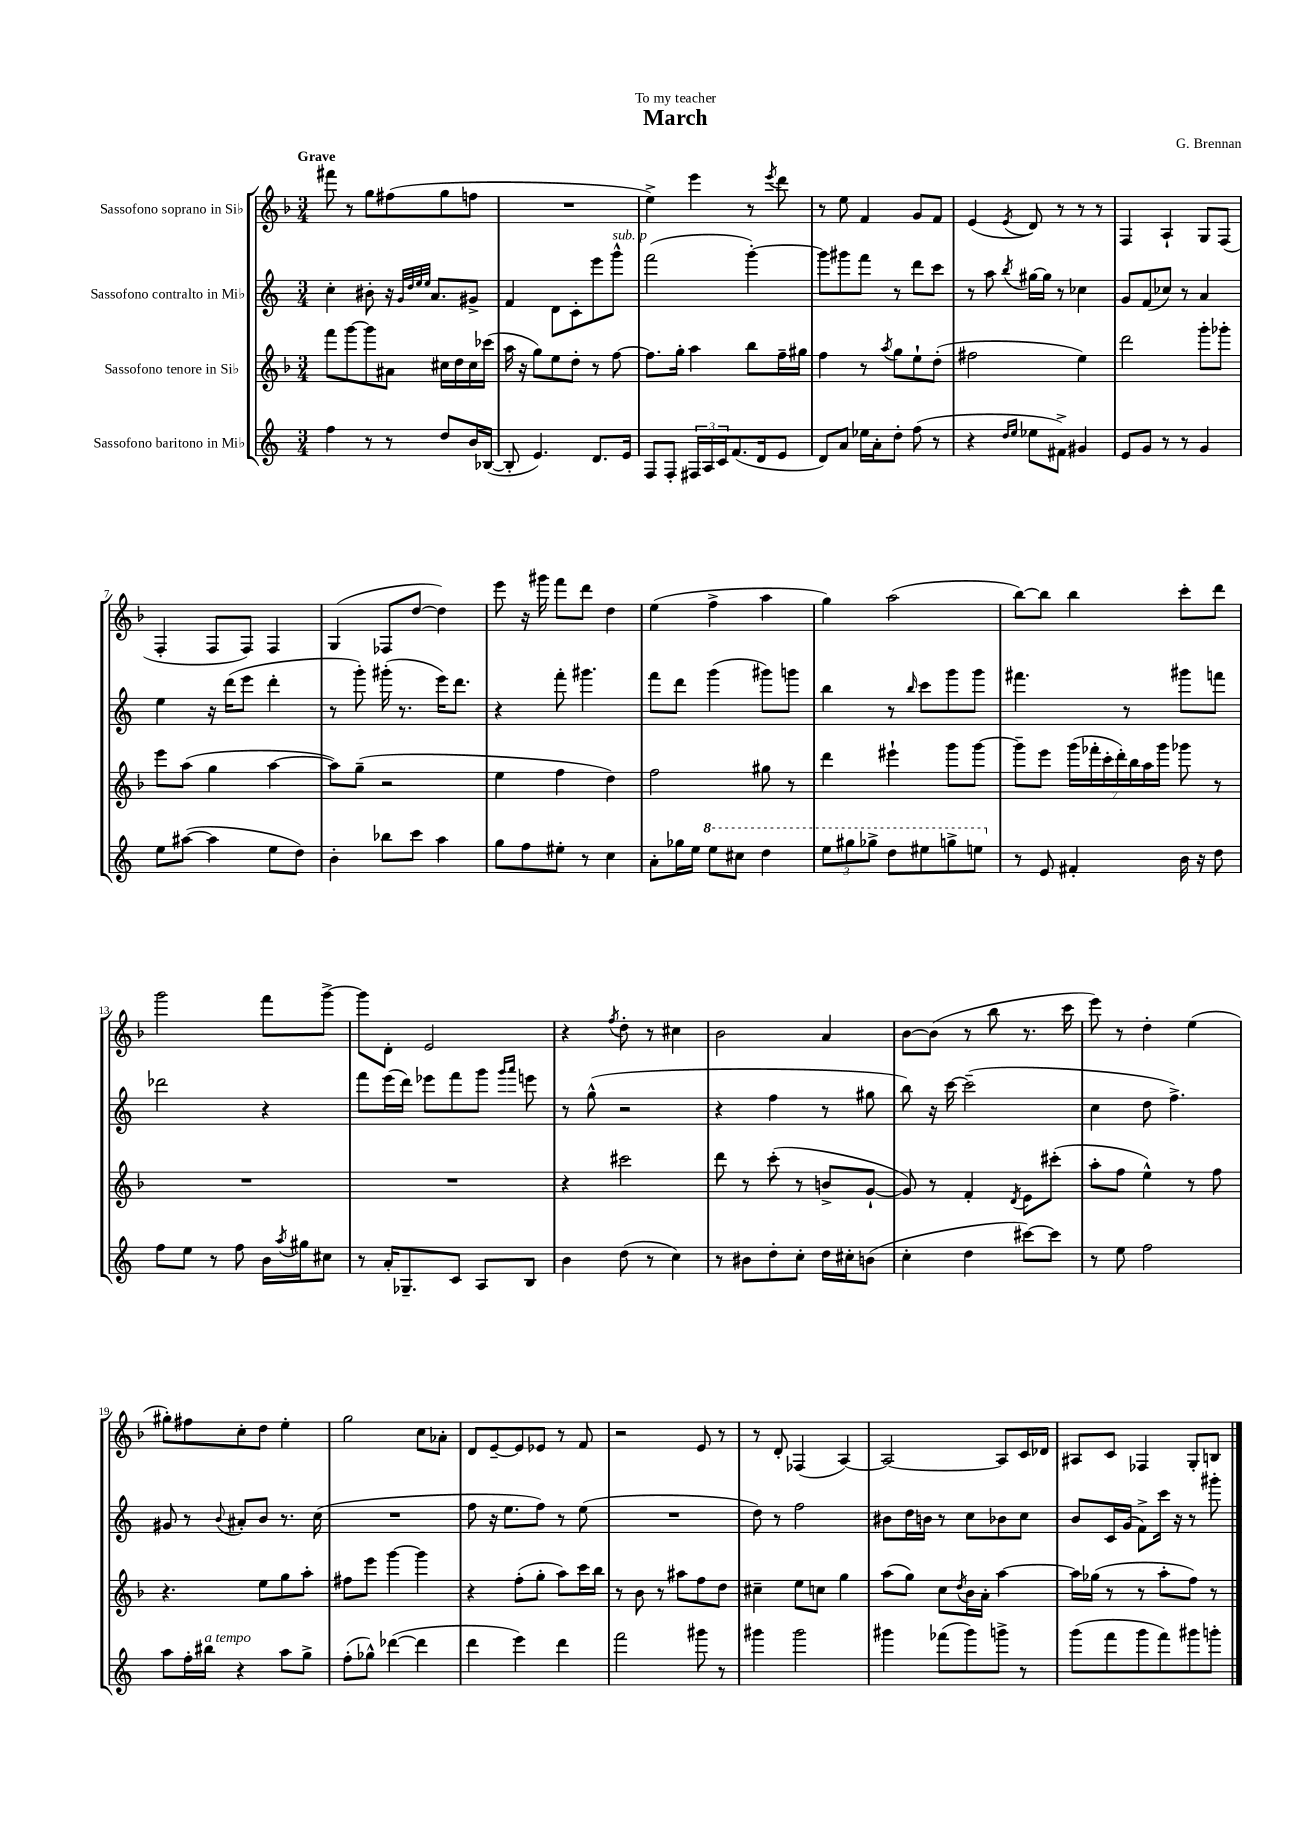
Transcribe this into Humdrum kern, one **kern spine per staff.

**kern	**kern	**kern	**kern
*part4	*part3	*part2	*part1
*staff4	*staff3	*staff2	*staff1
*I"Sassofono baritono in Mi♭	*I"Sassofono tenore in Si♭	*I"Sassofono contralto in Mi♭	*I"Sassofono soprano in Si♭
*clefG2	*clefG2	*clefG2	*clefG2
*k[]	*k[b-]	*k[]	*k[b-]
*M3/4	*M3/4	*M3/4	*M3/4
=1	=1	=1	=1
!	!	!	!LO:TX:a:B:t=Grave
4ff\	8fff\L	4cc'\	8fff#X\
.	[8ggg\	.	8r
8r	8ggg\]	8b#X'\	8gg\L
8r	8a#X\J	16r	(8ff#X\
.	.	32qqg/LLL	.
.	.	32qqdd/	.
.	.	32qqee/	.
.	.	32qqee/JJJ	.
.	.	8.a/L	.
8dd/L	16cc#X\LL	.	8gg\
.	16dd\	.	.
16b/L	16cc#\	8g#X^/J	8ffn\J
([16B-X/JJ	(16ccc-X\JJ	.	.
=2	=2	=2	=2
8B-'/]	16aa\	4f/	2.r
.	16r	.	.
4.e/)	8gg\L)	.	.
.	8ee\	8d\L	.
.	8dd'\J	8c'\	.
8.d/L	8r	8eee\	.
!	!	!LO:TX:a:i:t=sub. p	!
.	[8ff\	8ggg^^\J	.
16e/Jk	.	.	.
=3	=3	=3	=3
8F/L	8.ff\L]	(2fff\	4ee^\)
8F'/J	.	.	.
.	16gg'\Jk	.	.
24F#X/LL	4aa\	.	4eee\
24A/	.	.	.
24c/J	.	.	.
(8.f/	.	.	.
.	8bb-\L	[4ggg'\)	8r
16d/k	.	.	.
.	.	.	8qeee/
8e/J	16ff~\L	.	8ddd\
.	16gg#X\JJ	.	.
=4	=4	=4	=4
8d/L)	4ff\	8ggg\L]	8r
8a/J	.	8ggg#X\	8ee\
16ee-X\LL	8r	8fff\J	4f/
16a'\J	.	.	.
.	8qaa/	.	.
8dd'\J	8gg\L	8r	.
(8ff\	8ee`\	8ddd\L	8g/L
8r	(8dd'\J	8ccc\J	8f/J
=5	=5	=5	=5
4r	2ff#X\	8r	(4e/
.	.	8aa\	.
16qqdd/LL	.	.	.
16qqee/JJ	.	8qbb/	8qe/
8ee-X\L	.	[16gg#X\LL	8d/)
.	.	16gg#\JJ]	.
8f#X^\J)	.	8r	8r
4g#X/	4ee\)	4cc-X\	8r
.	.	.	8r
=6	=6	=6	=6
8e/L	2ddd\	8g/L	4F/
8g/J	.	(8f/	.
8r	.	8cc-X/J)	4A`/
8r	.	8r	.
4g/	8ggg'\L	4a/	8G/L
.	8ggg-X'\J	.	(8F/J
!!LO:LB:g=z
=7	=7	=7	=7
8ee\L	8eee\L	4ee\	4F'/
([8aa#X\J	(8aa\J	.	.
4aa#\]	4gg\	16r	8F/L
.	.	(16ddd\KL	.
.	.	8eee\J	8F/J)
8ee\L	[4aa\	4ddd'\	4F/
8dd\J)	.	.	.
=8	=8	=8	=8
4b'\	8aa\L])	8r	(4G/
.	(8gg~\J	8ggg'\)	.
8bb-X\L	2r	(16ggg#X'\	8F-X/L
.	.	8.r	.
8ccc\J	.	.	[8dd/J
4aa\	.	16eee\KL)	4dd\])
.	.	8.ddd\J	.
=9	=9	=9	=9
8gg\L	4ee\	4r	8eee\
8ff\	.	.	16r
.	.	.	16ggg#X\
8ee#X'\J	4ff\	8fff'\	8fff\L
8r	.	4.ggg#X\	8ddd\J
4cc\	4dd\)	.	4dd\
=10	=10	=10	=10
8a'\L	2ff\	8fff\L	(4ee\
16gg-X\L	.	8ddd\J	.
16ee\JJ	.	.	.
*8va	*	*	*
8eee\L	.	(4ggg\	4ff^\
8ccc#X\J	.	.	.
4ddd\	8gg#X\	8ggg#X\L)	4aa\
.	8r	8gggn\J	.
=11	=11	=11	=11
12eee\L	4ddd\	4bb\	4gg\)
12ggg#X\	.	.	.
12ggg-X^\J	.	.	.
8ddd\L	4eee#X`\	8r	(2aa\
.	.	16qqbb/	.
8eee#X\	.	8ccc\L	.
8gggn^\	8ggg\L	8ggg\	.
8eeen\J	[8ggg\J	8ggg\J	.
=12	=12	=12	=12
*X8va	*	*	*
8r	8ggg~\L]	4.fff#X\	[8bb-\L)
8e/	8eee\J	.	8bb-\J]
4f#X'/	(28ggg\LL	.	4bb-\
.	28fff-X'\	.	.
.	28ccc'\	.	.
.	28ddd'\)	.	.
.	.	8r	.
.	28bb-\	.	.
.	28aa\	.	.
.	28ggg\JJ	.	.
16b\	8ggg-X\	8ggg#X\L	8ccc'\L
16r	.	.	.
8dd\	8r	8fffn\J	8ddd\J
!!LO:LB:g=z
=13	=13	=13	=13
8ff\L	2.r	2ddd-X\	2ggg\
8ee\J	.	.	.
8r	.	.	.
8ff\	.	.	.
16b\LL	.	4r	8fff\L
8qaa/	.	.	.
16gg#X\J	.	.	.
8cc#X\J	.	.	[8ggg^\J
=14	=14	=14	=14
8r	2.r	8fff\L	8ggg\L]
16a'/KL	.	(16eee\L	8d'\J
8.G-X~/	.	16ddd\JJ)	.
.	.	8eee-X\L	2e/
8c/J	.	8fff\	.
8A/L	.	8ggg\J	.
.	.	16qqggg/LL	.
.	.	16qqaaa/JJ	.
8B/J	.	8eeen\	.
=15	=15	=15	=15
4b\	4r	8r	4r
.	.	(8gg^^\	.
.	.	.	8qff/
(8dd\	2ccc#X\	2r	8dd'\
8r	.	.	8r
4cc\)	.	.	4cc#X\
=16	=16	=16	=16
8r	8ddd\	4r	2b-\
8b#X\L	8r	.	.
8dd'\	(8ccc'\	4ff\	.
8cc'\J	8r	.	.
16dd\LL	8bn^/L	8r	4a/
16cc#X'\J	.	.	.
(8bn\J	[8g`/J	8gg#X\	.
=17	=17	=17	=17
4cc'\	8g/])	8bb\)	[8b-\L
.	8r	16r	(8b-\J]
.	.	[16ccc\	.
4dd\	4f'/	(2ccc~\]	8r
.	.	.	8bb-\
.	8qd/	.	.
[8ccc#X\L)	8e\L	.	8.r
8ccc#\J]	(8ccc#X'\J	.	.
.	.	.	16ccc\
=18	=18	=18	=18
8r	8aa'\L	4cc\	8eee\)
8ee\	8ff\J	.	8r
2ff\	4ee^^\)	8dd\	4dd'\
.	.	4.ff^\)	.
.	8r	.	(4ee\
.	8ff\	.	.
!!LO:LB:g=z
=19	=19	=19	=19
8aa\L	4.r	8g#X/	8gg#X'\L)
16ff'\L	.	8r	8ff#X\
!LO:TX:a:i:t=a tempo	!	!	!
16bb#X\JJ	.	.	.
.	.	8qqb/	.
4r	.	8a#X'/L	8cc'\
.	8ee\L	8b/J	8dd\J
8aa\L	8gg\	8.r	4ee'\
8gg^\J	8aa'\J	.	.
.	.	(16cc\	.
=20	=20	=20	=20
(8ff'\L	8ff#X\L	2.r	2gg\
8gg-X^^\J)	8eee\J	.	.
([4ddd-X\	[4ggg\	.	.
4ddd-\]	4ggg\]	.	8cc\L
.	.	.	8a-X'\J
=21	=21	=21	=21
4ddd\	4r	8ff\	8d/L
.	.	16r	[8e~/
.	.	8.ee\L	.
4eee\)	(8ff'\L	.	8e/]
.	8gg'\J	8ff\J)	8e-X/J
4ddd\	8aa\L)	8r	8r
.	16ccc\L	(8ee\	8f/
.	16bb-\JJ	.	.
=22	=22	=22	=22
2fff\	8r	2.r	2r
.	8b-\	.	.
.	8r	.	.
.	8aa#X\L	.	.
8ggg#X\	8ff\	.	8e/
8r	8dd\J	.	8r
=23	=23	=23	=23
4ggg#X\	4cc#X~\	8dd\)	8r
.	.	8r	8d'/
2ggg#\	8ee\L	2ff\	(4F-X/
.	8ccn\J	.	.
.	4gg\	.	[4A/)
=24	=24	=24	=24
4ggg#X\	(8aa\L	8b#X\L	2A/_
.	8gg\J)	16dd\L	.
.	.	16bn\JJ	.
(8fff-X\L	8cc\L	8r	.
.	8qdd/	.	.
8ggg#\)	16b-\L	8cc\L	.
.	16a'\JJ	.	.
8gggn^\J	[4aa\	8b-X\	8A/L]
8r	.	8cc\J	16c/L
.	.	.	16d-X/JJ
=25	=25	=25	=25
(8ggg\L	16aa\LL]	8b/L	8A#X/L
.	(16gg-X\JJ	.	.
8fff\	8r	16c/L	8c/J
.	.	(16g/JJ	.
8ggg\	8r	8f^\L)	4F-X/
8fff\)	8aa'\L	16ccc\Jk	.
.	.	16r	.
8ggg#X\	8ff\J)	8r	8G'/L
8gggn'\J	8r	8ggg#X'\	8Bn/J
==	==	==	==
*-	*-	*-	*-
